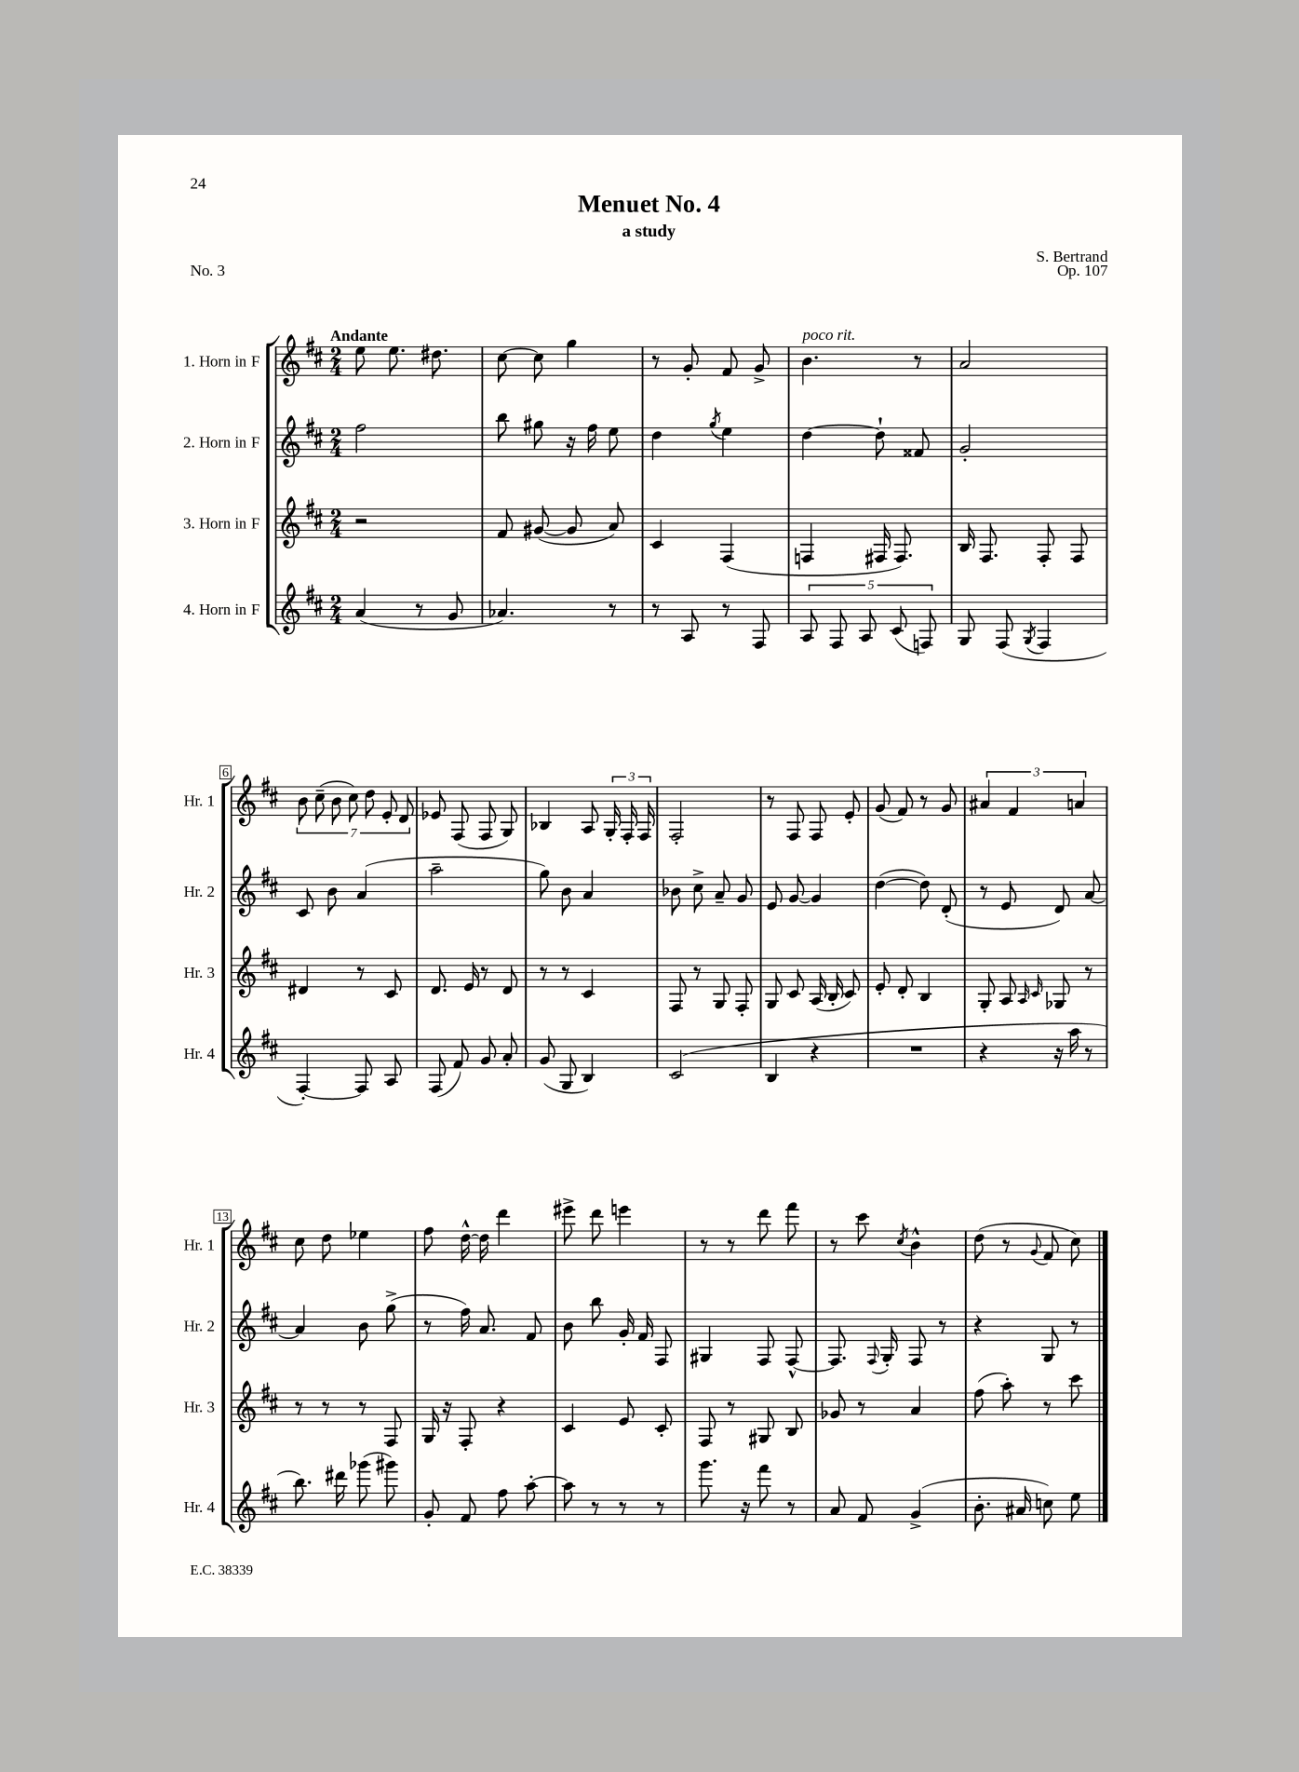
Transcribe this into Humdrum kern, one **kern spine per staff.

**kern	**kern	**kern	**kern
*staff4	*staff3	*staff2	*staff1
*clefG2	*clefG2	*clefG2	*clefG2
*k[f#c#]	*k[f#c#]	*k[f#c#]	*k[f#c#]
*M2/4	*M2/4	*M2/4	*M2/4
(4a	2r	2ff#	8ee
.	.	.	8.ee
8r	.	.	.
.	.	.	8.dd#
8g	.	.	.
=	=	=	=
4.a-)	8f#	8bb	[8cc#
.	([8g#	8gg#	8cc#]
.	8g#]	16r	4gg
.	.	16ff#	.
8r	8a)	8ee	.
=	=	=	=
8r	4c#	4dd	8r
8A	.	.	8g'
.	.	8qgg	.
8r	(4F#	4ee	8f#
8F#	.	.	8g^
=	=	=	=
10A	4F	[4dd	4.b
10F#	.	.	.
10A	.	.	.
.	16F#	8dd`]	.
(10c#	.	.	.
.	8.F#)	.	.
.	.	8f##	8r
10F)	.	.	.
=	=	=	=
8G	16B	2g'	2a
.	8.F#	.	.
(8F#	.	.	.
8qG	.	.	.
4F#	8F#'	.	.
.	8F#	.	.
=	=	=	=
[4F#')	4d#	8c#	14b
.	.	.	(14cc#~
.	.	8b	.
.	.	.	14b
.	.	.	14cc#)
8F#]	8r	(4a	.
.	.	.	14dd
.	.	.	14e'
8A	8c#	.	.
.	.	.	14d
=	=	=	=
(8F#	8.d	2aa~	8e-
8f#)	.	.	(8F#
.	16e	.	.
8g	8r	.	8F#
8a'	8d	.	8G)
=	=	=	=
(8g	8r	8gg)	4B-
8G	8r	8b	.
4B)	4c#	4a	8A
.	.	.	24G'
.	.	.	24F#'
.	.	.	24F#
=	=	=	=
(2c#	8F#	8b-	2F#'
.	8r	8cc#^	.
.	8G	8a~	.
.	8F#'	8g	.
=	=	=	=
4B	8G	8e	8r
.	8c#	[8g	8F#
4r	(16A	4g]	8F#
.	16B'	.	.
.	8c#)	.	8e'
=	=	=	=
2r	8e'	([4dd	(8g
.	8d'	.	8f#)
.	4B	8dd])	8r
.	.	(8d'	8g
=	=	=	=
4r	8G'	8r	6a#
.	8A	8e	.
.	.	.	6f#
.	16qqA	.	.
.	16qqc#	.	.
16r	8G-	8d)	.
16aa	.	.	.
.	.	.	6a
8r	8r	[8a	.
=	=	=	=
8.bb)	8r	4a]	8cc#
.	8r	.	8dd
16ddd#	.	.	.
(8ggg-	8r	8b	4ee-
8ggg#)	8F#	(8gg^	.
=	=	=	=
8g'	16G	8r	8ff#
.	16r	.	.
8f#	8F#'	16ff#)	[16dd^^
.	.	8.a	16dd]
8ff#	4r	.	4ddd
[8aa'	.	8f#	.
=	=	=	=
8aa]	4c#	8b	8eee#^
8r	.	8bb	8ddd
8r	8e	16g'	4eee
.	.	16f#	.
8r	8c#'	8F#	.
=	=	=	=
8.ggg	8F#	4G#	8r
.	8r	.	8r
16r	.	.	.
8fff#	8G#	8F#	8ddd
8r	8B	[8F#^^	8fff#
=	=	=	=
8a	8g-	8.F#]	8r
8f#	8r	.	8ccc#
.	.	8qqF#	.
.	.	16G'	.
.	.	.	8qcc#
(4g^	4a	8F#	4b^^
.	.	8r	.
=	=	=	=
8.b'	(8ff#	4r	(8dd
.	8aa')	.	8r
16a#	.	.	.
.	.	.	8qqg
8cc)	8r	8G	8f#
8ee	8ccc#	8r	8cc#)
==	==	==	==
*-	*-	*-	*-
